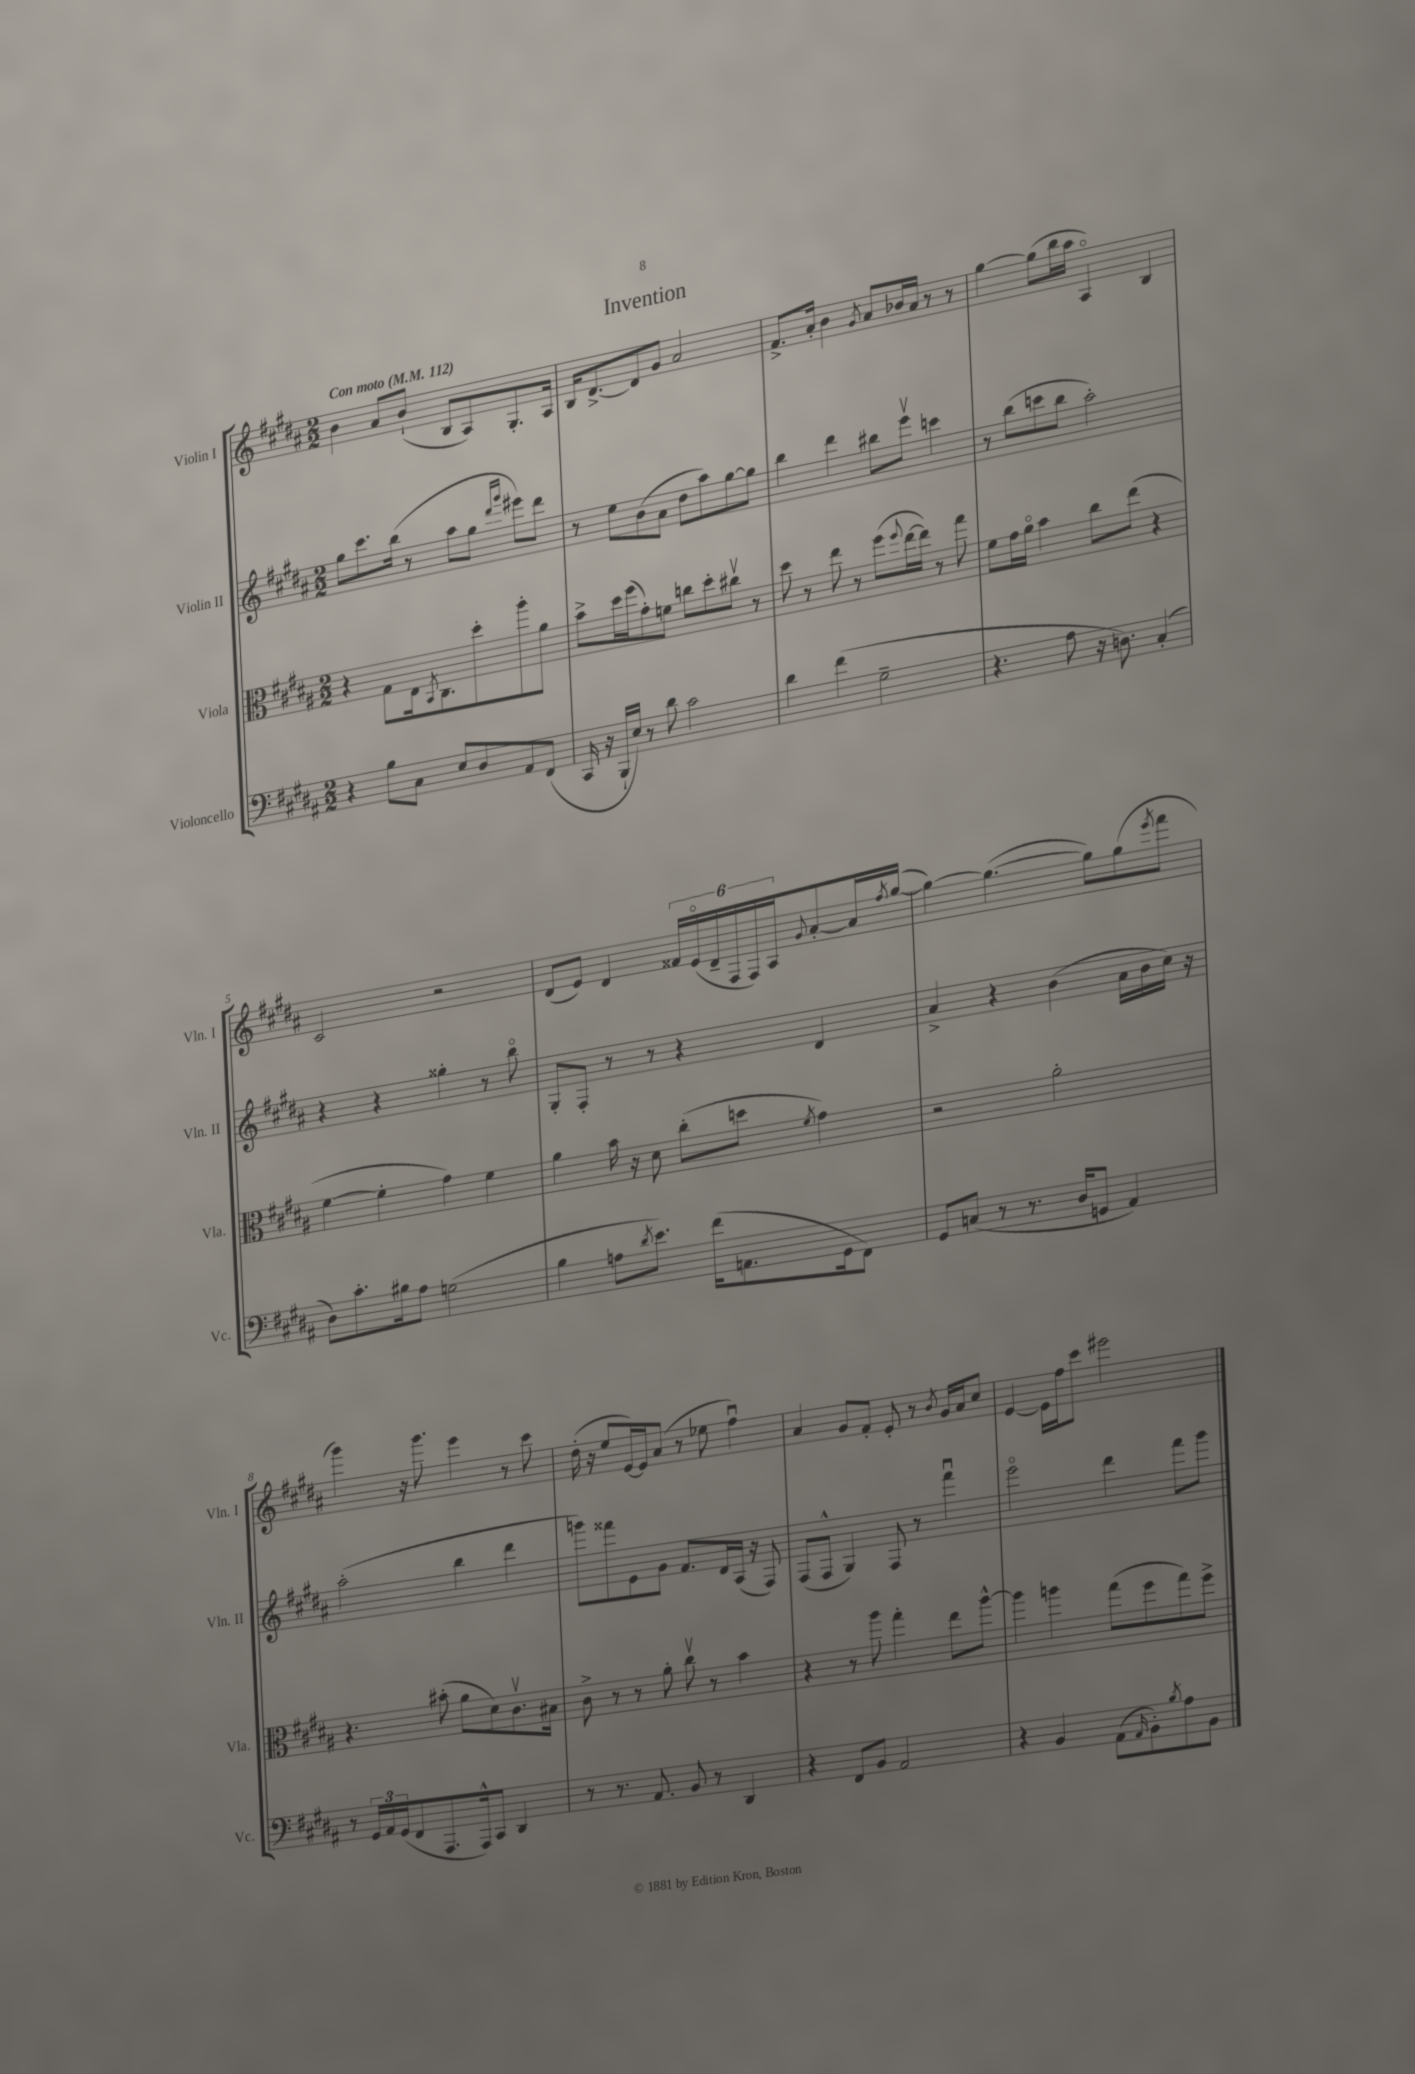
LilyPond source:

\header { title = "Invention" }
<<
\new StaffGroup <<
\new Staff = "s0" \with { instrumentName = "Violin I" shortInstrumentName = "Vln. I" } {
    \clef treble \key b \major \numericTimeSignature \time 2/2 \tempo "Con moto" 4 = 112
    b'4 ais'8 b'8-!( b8 ais8) gis8.-. ais16 |
    b16 dis'8.~-> dis'8 gis'8 ais'2 |
    fis'8.-> ais'16-. b'4 \acciaccatura { gis'8 } ais'8 bes'16 ais'16 r8 r8 |
    gis''4~ gis''8( b''16 ais''16 ais4\flageolet) b4 |
    cis'2 r2 |
    dis'8( e'8) dis'4 \tuplet 6/4 { fisis'16 e'16\flageolet( dis'16-- fis16 fis16) ais16 } \appoggiatura { gis'8 } ais'8~-. ais'16 \acciaccatura { fis''8 } gis''16~( |
    gis''4~) gis''4.~( gis''8) gis''8( \acciaccatura { e'''8 } fis'''8 |
    gis'''4) r16 gis'''8. e'''4 r8 cis'''8 |
    dis''16-.( r16 e''8 e'16~) e'16 ais'8( r8 ees''8 fis''4\downbow) |
    ais'4 gis'8 fis'8-. e'8-. r8 \acciaccatura { b'8 } gis'16 ais'16 cis''8 |
    e'4~ e'16 fis''16 cis'''8 eis'''2 \bar "|." |
}
\new Staff = "s1" \with { instrumentName = "Violin II" shortInstrumentName = "Vln. II" } {
    \clef treble \key b \major \numericTimeSignature \time 2/2
    gis''8 cis'''8. b''16( r8 ais''8 gis''8 \grace { dis'''16 gis'''16 } eis'''8) dis'''8 |
    r8 e''8 b'8( ais'8 dis''8 ais''8) gis''8~ gis''8 |
    b''4 dis'''4 bis''8 e'''8\upbow c'''4 |
    r8 b''8( c'''8 b''8 ais''2-.) |
    r4 r4 gisis''4-. r8 b''8\flageolet |
    gis8-. fis8-. r8 r8 r4 dis'4 |
    ais'4-> r4 b'4( ais'16 b'16 cis''16) r16 |
    ais''2-.( b''4 dis'''4 |
    g'''8) fisis'''8 e'8 gis'8 fis'8. dis'16 ais16( r16 fis8) |
    fis8( fis8-^ gis4) fis8 r8 fis'''4\downbow |
    e'''2\flageolet dis'''4 fis'''8 gis'''8 \bar "|." |
}
\new Staff = "s2" \with { instrumentName = "Viola" shortInstrumentName = "Vla." } {
    \clef alto \key b \major \numericTimeSignature \time 2/2
    r4 gis8 e16 \acciaccatura { b,8 } cis8. dis''8-. ais''8-. ais'8 |
    b'8-> dis''16 fis''16( gis'8-.) f'8 c''8 dis''8-. cis''8\upbow r8 |
    dis''8 r8 e''8 r8 fis''8( \appoggiatura { fis''8 } e''16~ e''16) r8 gis''8 |
    fis'8 gis'16 ais'16\flageolet b'4 cis''8 e''8( r4 |
    fis'4~ fis'4-. gis'4) fis'4 |
    ais'4 b'16 r16 dis'8 cis''8-.( d''8 \acciaccatura { fis'8 } gis'4) |
    r2 ais'2-. |
    r4. bis'8-.( ais'8 dis'8) cis'8.\upbow bis16 |
    cis'8-> r8 r8 ais'8-. cis''8\upbow r8 b'4 |
    r4 r8 ais''8 gis''4-. e''8 ais''8~-^ |
    ais''4 a''4 gis''8( fis''8 gis''8) fis''8-> \bar "|." |
}
\new Staff = "s3" \with { instrumentName = "Violoncello" shortInstrumentName = "Vc." } {
    \clef bass \key b \major \numericTimeSignature \time 2/2
    r4 b8 cis8 e8 dis8 ais,8 fis,8( |
    cis,16 r16 b,,16-! e16) r8 dis'8 cis'2 |
    dis'4 fis'4( gis2-- |
    r4. ais8 r16 d8.) cis4-.( |
    dis8) cis'8.-. bis16 ais8 g2( |
    b4 a8 \acciaccatura { dis'8 } e'8.) fis'16( a,8. gis,16 fis,8) |
    gis,8 c8( r8 r8. dis16 g,8 ais,4) |
    r8 \tuplet 3/2 { gis,16 ais,16 gis,16( } fis,8 ais,,8. ais,,16-^) cis,8 dis,4 |
    r8 r8. ais,8. b,8 r8 dis,4 |
    r4 fis,8 b,8 ais,2 |
    r4 b,4 ais,8( \grace { ais,16 } b,8-.) \acciaccatura { b8 } ais8 b,8 \bar "|." |
}
>>
>>
